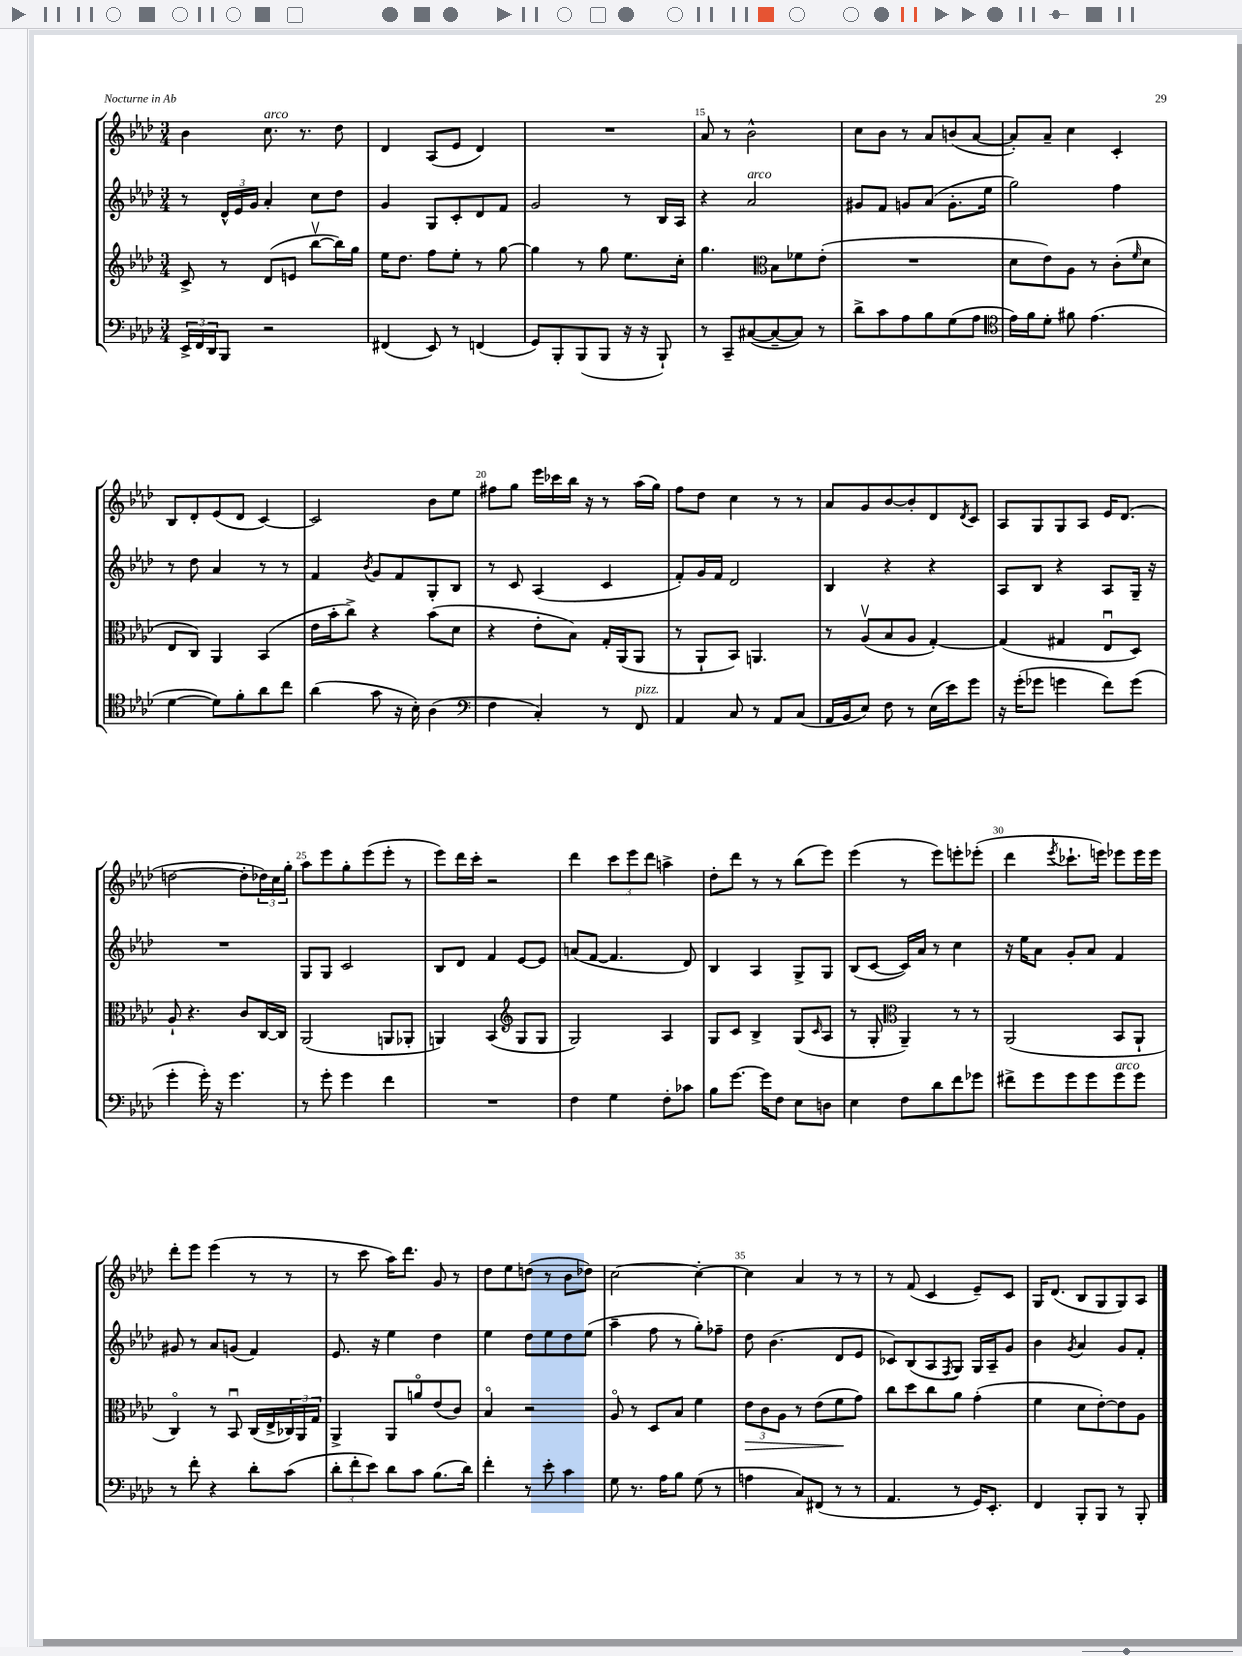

**kern	**kern	**dynam	**kern	**kern
*part4	*part3	*part3	*part2	*part1
*staff4	*staff3	*staff3	*staff2	*staff1
*clefF4	*clefG2	*	*clefG2	*clefG2
*k[b-e-a-d-]	*k[b-e-a-d-]	*	*k[b-e-a-d-]	*k[b-e-a-d-]
*M3/4	*M3/4	*	*M3/4	*M3/4
=12	=12	=12	=12	=12
24EE-^/LL	8c^/	.	8r	4b-\
24FF/	.	.	.	.
24DD-/J	.	.	.	.
8BBB-/J	8r	.	24d-^^/LL	.
.	.	.	24e-/	.
.	.	.	24g/JJ	.
!	!	!	!	!LO:TX:a:i:t=arco
2r	(8d-/L	.	4a-'/	8.cc\
.	8en/J	.	.	.
.	.	.	.	8.r
.	[8bb-v\L	.	8cc\L	.
.	16bb-\L])	.	8dd-\J	8dd-\
.	16gg\JJ	.	.	.
=13	=13	=13	=13	=13
(4FF#X/	16ee-\KL	.	4g/	4d-/
.	8.dd-\J	.	.	.
8EE-/)	8ff\L	.	8G/L	(8A-/L
8r	8ee-'\J	.	8c'/	8e-/J
(4FFn/	8r	.	8d-/	4d-/)
.	[8gg\	.	8f/J	.
=14	=14	=14	=14	=14
8GG/L)	4gg\]	.	2g/	2.r
8BBB-'/	.	.	.	.
(8BBB-/	8r	.	.	.
8BBB-/J	8gg\	.	.	.
16r	8.ee-\L	.	8r	.
16r	.	.	.	.
8BBB-`/)	.	.	16B-/LL	.
.	16cc'\Jk	.	16A-/JJ	.
=15	=15	=15	=15	=15
8r	4.gg\	.	4r	8a-/
8CC~/L	.	.	.	8r
!	!	!	!LO:TX:a:i:t=arco	!
([8C#X/	.	.	2a-/	2b-^^\
*	*clefC3	*	*	*
8C#~/_	8B-\L	.	.	.
8C#/J])	8f-X\	.	.	.
8r	(8e-'\J	.	.	.
=16	=16	=16	=16	=16
8d-^\L	2.r	.	8g#X/L	8cc\L
8c\	.	.	8f/J	8b-\J
8A-\	.	.	8gn/L	8r
8B-\	.	.	(8a-/J	8a-/L
(8G\	.	.	8.g'\L	(8bn/
8A-\J	.	.	.	[8a-/J
.	.	.	16ee-\Jk	.
=17	=17	=17	=17	=17
*clefC4	*	*	*	*
16e-\LL)	8d-\L	.	2gg\)	8a-'/L])
16f\J	.	.	.	.
8d-'\J	8e-\)	.	.	8a-~/J
8f#X\	8A-\J	.	.	4cc\
(4.e-\	8r	.	.	.
.	(8c'\L	.	4ff\	4c'/
.	16qqf/	.	.	.
.	8d-\J	.	.	.
!!LO:LB:g=z
=18	=18	=18	=18	=18
[4d-\	8E-/L	.	8r	8B-/L
.	8C/J)	.	8dd-\	8d-'/
8d-\L])	4AA-/	.	4a-/	(8e-/
8f'\	.	.	.	8d-/J
8a-\	(4BB-/	.	8r	[4c/)
8cc\J	.	.	8r	.
=19	=19	=19	=19	=19
(4a-\	16e-\LL	.	4f/	2c/]
.	16b-'\J	.	.	.
.	8cc^\J)	.	.	.
.	.	.	8qb-/	.
8g\	4r	.	8g/L	.
16r	.	.	8f/	.
16B-'\)	.	.	.	.
(4A-\	(8b-\L	.	8G'/	8b-\L
.	8d-\J	.	8B-/J	8ee-\J
=20	=20	=20	=20	=20
*clefF4	*	*	*	*
4F\	4r	.	8r	8ff#X\L
.	.	.	8c/	8gg\J
4C'/)	8e-'\L	.	(4A-/	16eee-\LL
.	.	.	.	16ccc-X\
.	8B-\J)	.	.	16bb-\JJ
.	.	.	.	16r
8r	16G'/LL	.	4c/	8r
.	(16AA-/J	.	.	.
!LO:TX:a:i:t=pizz.	!	!	!	!
8FF/	8AA-/J	.	.	(16aa-\LL
.	.	.	.	16gg\JJ)
=21	=21	=21	=21	=21
4AA-/	8r	.	8f'/L)	8ff\L
.	8AA-`/L	.	16g/L	8dd-\J
.	.	.	16f/JJ	.
8C/	8BB-/J)	.	2d-/	4cc\
8r	4.AAn/	.	.	.
8AA-/L	.	.	.	8r
(8C/J	.	.	.	8r
=22	=22	=22	=22	=22
16AA-/LL	8r	.	4B-/	8a-/L
16BB-/J	.	.	.	.
8E-/J)	(8A-v/L	.	.	8g/
8F\	8B-/	.	4r	[8b-/
8r	8A-/J	.	.	8b-'/]
(16E-\LL	[4G'/)	.	4r	8d-/
16e-\J)	.	.	.	.
.	.	.	.	8qd-/
8g\J	.	.	.	8c/J
=23	=23	=23	=23	=23
16r	(4G/]	.	8A-/L	8A-/L
(16g'\KL	.	.	.	.
8g-X\J	.	.	8B-/J	8G/
4gn\	4G#X/	.	4r	8G/
.	.	.	.	8A-/J
8f\L)	8E-u/L	.	8A-/L	16e-/KL
.	.	.	.	(8.d-/J
(8g\J	8D-/J)	.	16G~/Jk	.
.	.	.	16r	.
!!LO:LB:g=z
=24	=24	=24	=24	=24
4g'\	8A-`/	.	2.r	[2ddn\
.	4.r	.	.	.
16g'\)	.	.	.	.
16r	.	.	.	.
4.g\	.	.	.	.
.	8c/L	.	.	8dd'\L]
.	[16C/L	.	.	24dd-X\L)
.	.	.	.	24cc\
.	16C/JJ]	.	.	.
.	.	.	.	24gg'\JJ
=25	=25	=25	=25	=25
8r	(2AA-/	.	8G/L	8aa-\L
8g'\	.	.	8G/J	8eee-\
4g\	.	.	2c/	8gg'\
.	.	.	.	(8eee-\
4f\	8AAn/L	.	.	8eee-'\J
.	8AA-X'/J	.	.	8r
=26	=26	=26	=26	=26
2.r	4AAn/)	.	8B-/L	8eee-\L)
.	.	.	8d-/J	16ddd-\L
.	.	.	.	16ccc'\JJ
.	(4BB-/	.	4f/	2r
*	*clefG2	*	*	*
.	8G/L	.	[8e-/L	.
.	8G/J	.	8e-/J]	.
=27	=27	=27	=27	=27
4F\	2G/)	.	(8an/L	4ddd-\
.	.	.	[8f/J	.
4G\	.	.	4.f/]	12ccc\L
.	.	.	.	12eee-\
.	.	.	.	12ddd-\J
8F'\L	4A-/	.	.	4aan^\
8c-X\J	.	.	8d-/)	.
=28	=28	=28	=28	=28
8B-\L	8G/L	.	4B-/	8dd-'\L
[8.g\J	8c/J	.	.	8ddd-\J
.	4B-^/	.	4A-/	8r
16g\KL]	.	.	.	.
8F\J	.	.	.	8r
8E-\L	(8G/L	.	8G^/L	(8bb-\L
.	16qqc/	.	.	.
8Dn\J	8A-/J	.	8G/J	8eee-\J)
=29	=29	=29	=29	=29
4E-\	8r	.	(8B-/L	(4eee-\
.	8G'/	.	[8c/J	.
*	*clefC3	*	*	*
8F\L	4AA-~/)	.	16c/LL])	8r
.	.	.	16a-/JJ	.
8d-\	.	.	8r	8eee-\L)
8f\	8r	.	4cc\	8eeen'\
8g-X\J	8r	.	.	(8eee-X'\J
=30	=30	=30	=30	=30
8f#X^\L	(2AA-/	.	16r	4ddd-\
.	.	.	16ee-\KL	.
8g\	.	.	8a-\J	.
.	.	.	.	8qeee-/
8g\	.	.	8g'/L	8.ccc-X`\L
8g\	.	.	8a-/J	.
.	.	.	.	16eeen\Jk)
!LO:TX:a:i:t=arco	!	!	!	!
8g\	8BB-/L	.	4f/	8eee-X\L
8g\J	8AA-`/J	.	.	16eee-\L
.	.	.	.	16eee-\JJ
!!LO:LB:g=z
=31	=31	=31	=31	=31
8r	4C/)	.	8g#X/	8ddd-'\L
8f'\	.	.	8r	8eee-\J
4r	8r	.	8a-/L	(4eee-\
.	8BB-u/	.	(8gn/J	.
8d-'\L	(16C/LL	.	4f/)	8r
.	16E-^/	.	.	.
(8c\J	24C-X/)	.	.	8r
.	24AA-/	.	.	.
.	24G/JJ	.	.	.
=32	=32	=32	=32	=32
12d-'\L	4AA-^/	.	8.e-/	8r
12f'\	.	.	.	.
.	.	.	.	8ccc\
12e-\J)	.	.	.	.
.	.	.	16r	.
8d-\L	8AA-/L	.	4ee-\	16aa-\KL)
.	.	.	.	8.ddd-\J
8c\J	8an/	.	.	.
(8.B-\L	(8e-/	.	4dd-\	8g/
.	8c/J)	.	.	8r
16d-\Jk)	.	.	.	.
=33	=33	=33	=33	=33
4f'\	4B-/	.	4ee-\	8dd-\L
.	.	.	.	8ee-\
8r	2r	.	8dd-\L	(8ddn\J
8e-'\	.	.	8ee-\	8r
4c\	.	.	8dd-\	8b-\L
.	.	.	(8ee-\J	8dd-X\J)
=34	=34	=34	=34	=34
8G\	8A-/	.	4aa-~\	[2cc\
8.r	8r	.	.	.
.	8D-/L	.	8ff\	.
16A-\KL	.	.	.	.
8B-\J	8B-/J	.	8r	.
(8G\	4f\	.	8gg'\L)	4cc'\_
8r	.	.	8ff-X~\J	.
=35	=35	=35	=35	=35
!	!	!LO:HP:b	!	!
4An\	12e-\L	>	8dd-\	4cc\]
.	12c\	.	.	.
.	.	.	(4.b-\	.
.	12A-\J	.	.	.
8C/L)	8r	.	.	4a-/
(8FF#X/J	(8e-\L	.	.	.
8r	8f\	.	8d-/L	8r
8r	8g\J)	]	8e-/J	8r
=36	=36	=36	=36	=36
4.AA-/	8cc\L	.	8c-X/L)	8r
.	8dd-\	.	(8B-/	(8f/
.	8cc\	.	8A-/	4c/
.	.	.	8qF/	.
8r	8a-\J	.	8G/J)	.
16GG/KL)	(4g'\	.	16G/LL	8e-~/L)
8.EE-'/J	.	.	16A-~/J	.
.	.	.	8g/J	8c/J
=37	=37	=37	=37	=37
4FF/	4f\	.	4b-\	16G/KL
.	.	.	.	(8.d-/J
.	.	.	8qg/	.
8BBB-'/L	8d-\L	.	4a-/	8B-/L
8BBB-/J	[8e-'\)	.	.	8G/
8r	8e-\]	.	8g/L	8G/)
8BBB-'/	8A-\J	.	8f'/J	8A-/J
==	==	==	==	==
*-	*-	*-	*-	*-
